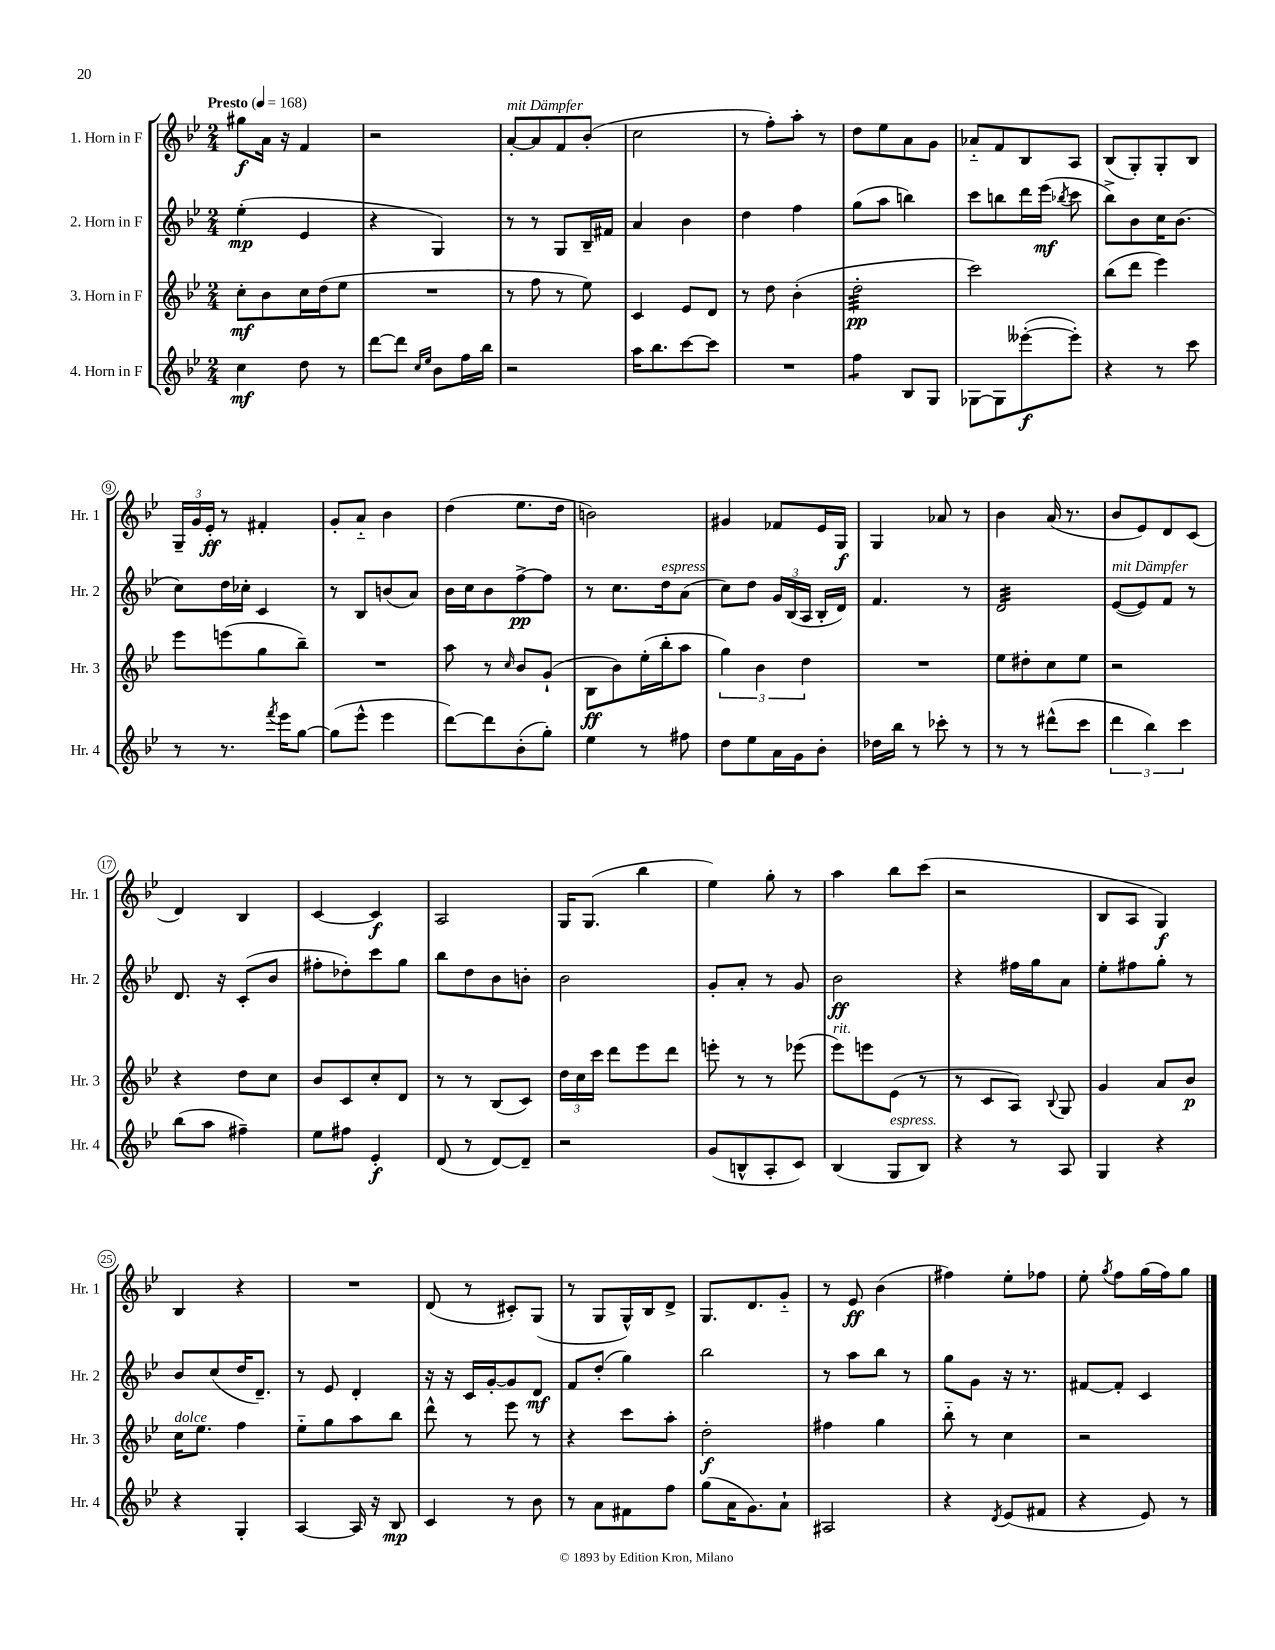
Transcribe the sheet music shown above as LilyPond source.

<<
\new StaffGroup <<
\new Staff = "s0" \with { instrumentName = "1. Horn in F" shortInstrumentName = "Hr. 1" } {
    \clef treble \key bes \major \numericTimeSignature \time 2/4 \tempo "Presto" 4 = 168
    \autoBeamOff gis''8[\f a'16] r16 f'4 |
    r2 |
    a'8[~-.^\markup { \italic "mit Dämpfer" } a'8 f'8 bes'8]-.( |
    c''2 |
    r8 f''8[-.) a''8]-. r8 |
    d''8[ ees''8 a'8 g'8] |
    aes'8[-_ f'8 bes8 a8] |
    bes8[( g8-.) g8-. bes8] |
    \tuplet 3/2 { g16[-- g'16 ees'16]-.\ff } r8 fis'4-. |
    g'8[-. a'8]-_ bes'4 |
    d''4( ees''8.[ d''16] |
    b'2) |
    gis'4 fes'8[ ees'16 g16]\f |
    g4 aes'8 r8 |
    bes'4 a'16( r8. |
    bes'8[ ees'8) d'8 c'8]( |
    d'4) bes4 |
    c'4~ c'4\f |
    a2 |
    g16[ g8.]( bes''4 |
    ees''4) g''8-. r8 |
    a''4 bes''8[ c'''8]( |
    r2 |
    bes8[ a8] g4\f) |
    bes4 r4 |
    R2 |
    d'8( r8 cis'8[-.) g8]( |
    r8 g8[ g16-^) bes16 d'8]-> |
    g8.[ d'8. g'8]-_ |
    r8 ees'8\ff bes'4( |
    fis''4) ees''8[-. fes''8] |
    ees''8-. \acciaccatura { g''8 } f''8[ g''16( f''16) g''8] \bar "|." |
}
\new Staff = "s1" \with { instrumentName = "2. Horn in F" shortInstrumentName = "Hr. 2" } {
    \clef treble \key bes \major \numericTimeSignature \time 2/4
    \autoBeamOff ees''4-.\mp( ees'4 |
    r4 g4) |
    r8 r8 g8[ bes16-- fis'16] |
    a'4 bes'4 |
    d''4 f''4 |
    g''8[( a''8] b''4) |
    c'''8[ b''8 d'''16 ees'''16]\mf( \acciaccatura { bes''8 } c'''8 |
    bes''8[->) bes'8 c''16 bes'8.]( |
    c''8[) d''16 ces''16]-. c'4 |
    r8 bes8[ b'8( a'8]) |
    bes'16[ c''16 bes'8 f''8~->\pp f''8] |
    r8 c''8.[ d''16^\markup { \italic "espress." } a'8]( |
    c''8[) d''8] \tuplet 3/2 { g'16[ bes16( a16] } bes16[-. d'16]) |
    f'4. r8 |
    d'2:32 |
    ees'8[~^\markup { \italic "mit Dämpfer" }( ees'8) f'8] r8 |
    d'8. r16 c'8[-.( bes'8] |
    fis''8[-. des''8-.) c'''8 g''8] |
    bes''8[ d''8 bes'8 b'8]-. |
    bes'2 |
    g'8[-. a'8]-. r8 g'8 |
    bes'2\ff |
    r4 fis''16[ g''16 a'8] |
    ees''8[-. fis''8 g''8]-. r8 |
    bes'8[ c''8( d''16 d'8.]--) |
    r8 ees'8 d'4-. |
    r16 r16 c'16[ g'16~-. g'8 d'8]\mf |
    f'8[ d''8]-.( g''4) |
    bes''2 |
    r8 a''8[ bes''8] r8 |
    g''8[ g'8] r16 r8. |
    fis'8[~ fis'8]-. c'4 \bar "|." |
}
\new Staff = "s2" \with { instrumentName = "3. Horn in F" shortInstrumentName = "Hr. 3" } {
    \clef treble \key bes \major \numericTimeSignature \time 2/4
    \autoBeamOff c''8[-.\mf bes'8 c''16 d''16( ees''8] |
    R2 |
    r8 f''8 r8 ees''8) |
    c'4 ees'8[ d'8] |
    r8 d''8 bes'4-.( |
    d''2:32-.\pp |
    c'''2) |
    bes''8[( d'''8] ees'''4) |
    ees'''8[ e'''8( g''8 bes''8]--) |
    R2 |
    a''8 r8 \grace { c''16 } bes'8[ g'8]-!( |
    bes8[\ff bes'8) ees''16-.( bes''16-. a''8] |
    \tuplet 3/2 { g''4) bes'4 d''4 } |
    R2 |
    ees''8[ dis''8-. c''8 ees''8] |
    r2 |
    r4 d''8[ c''8] |
    bes'8[ c'8 c''8-. d'8] |
    r8 r8 bes8[( c'8]) |
    \tuplet 3/2 { d''16[ c''16 c'''16] } d'''8[ ees'''8 d'''8] |
    e'''8-. r8 r8 ees'''8( |
    ees'''8[^\markup { \italic "rit." }) e'''8 ees'8]( r8 |
    r8 c'8[ a8]) \appoggiatura { bes8 } g8 |
    g'4 a'8[ bes'8]\p |
    c''16[^\markup { \italic "dolce" } ees''8.] f''4 |
    ees''8[-_ g''8 a''8 bes''8] |
    d'''8-^ r8 ees'''8 r8 |
    r4 c'''8[ a''8]-. |
    d''2-.\f |
    fis''4 g''4 |
    bes''8-_ r8 c''4 |
    r2 \bar "|." |
}
\new Staff = "s3" \with { instrumentName = "4. Horn in F" shortInstrumentName = "Hr. 4" } {
    \clef treble \key bes \major \numericTimeSignature \time 2/4
    \autoBeamOff c''4\mf d''8 r8 |
    d'''8[~ d'''8] \grace { c''16[ ees''16] } bes'8[ f''16 bes''16] |
    r2 |
    a''16[ bes''8. c'''8~ c'''8] |
    R2 |
    f''4:8 bes8[ g8] |
    ges8[~ ges8 eeses'''8~-.\f( eeses'''8]-.) |
    r4 r8 c'''8 |
    r8 r8. \acciaccatura { f'''8 } ees'''16[ g''8]~ |
    g''8[( ees'''8]-^ ees'''4 |
    d'''8[~) d'''8 bes'8-.( g''8]-.) |
    ees''4 r8 fis''8 |
    d''8[ ees''8 a'16 g'16 bes'8]-. |
    des''16[ bes''16] r8 ces'''8-. r8 |
    r8 r8 dis'''8[-^( c'''8] |
    \tuplet 3/2 { d'''4 bes''4) c'''4 } |
    bes''8[( a''8] fis''4--) |
    ees''8[ fis''8] ees'4-.\f |
    d'8( r8 d'8[~) d'8]-- |
    r2 |
    g'8[( b8-^ a8-. c'8]) |
    bes4( g8[^\markup { \italic "espress." } bes8]) |
    r4 r8 a8 |
    g4 r4 |
    r4 g4-. |
    a4~ a16 r16 bes8\mp |
    c'4 r8 bes'8 |
    r8 a'8[ fis'8 f''8] |
    g''8[( a'16 g'8.) a'8]-! |
    ais2 |
    r4 \acciaccatura { d'8 } ees'8[( fis'8] |
    r4 ees'8) r8 \bar "|." |
}
>>
>>
\layout { \context { \Score \override BarNumber.stencil = #(make-stencil-circler 0.1 0.3 ly:text-interface::print) } }
